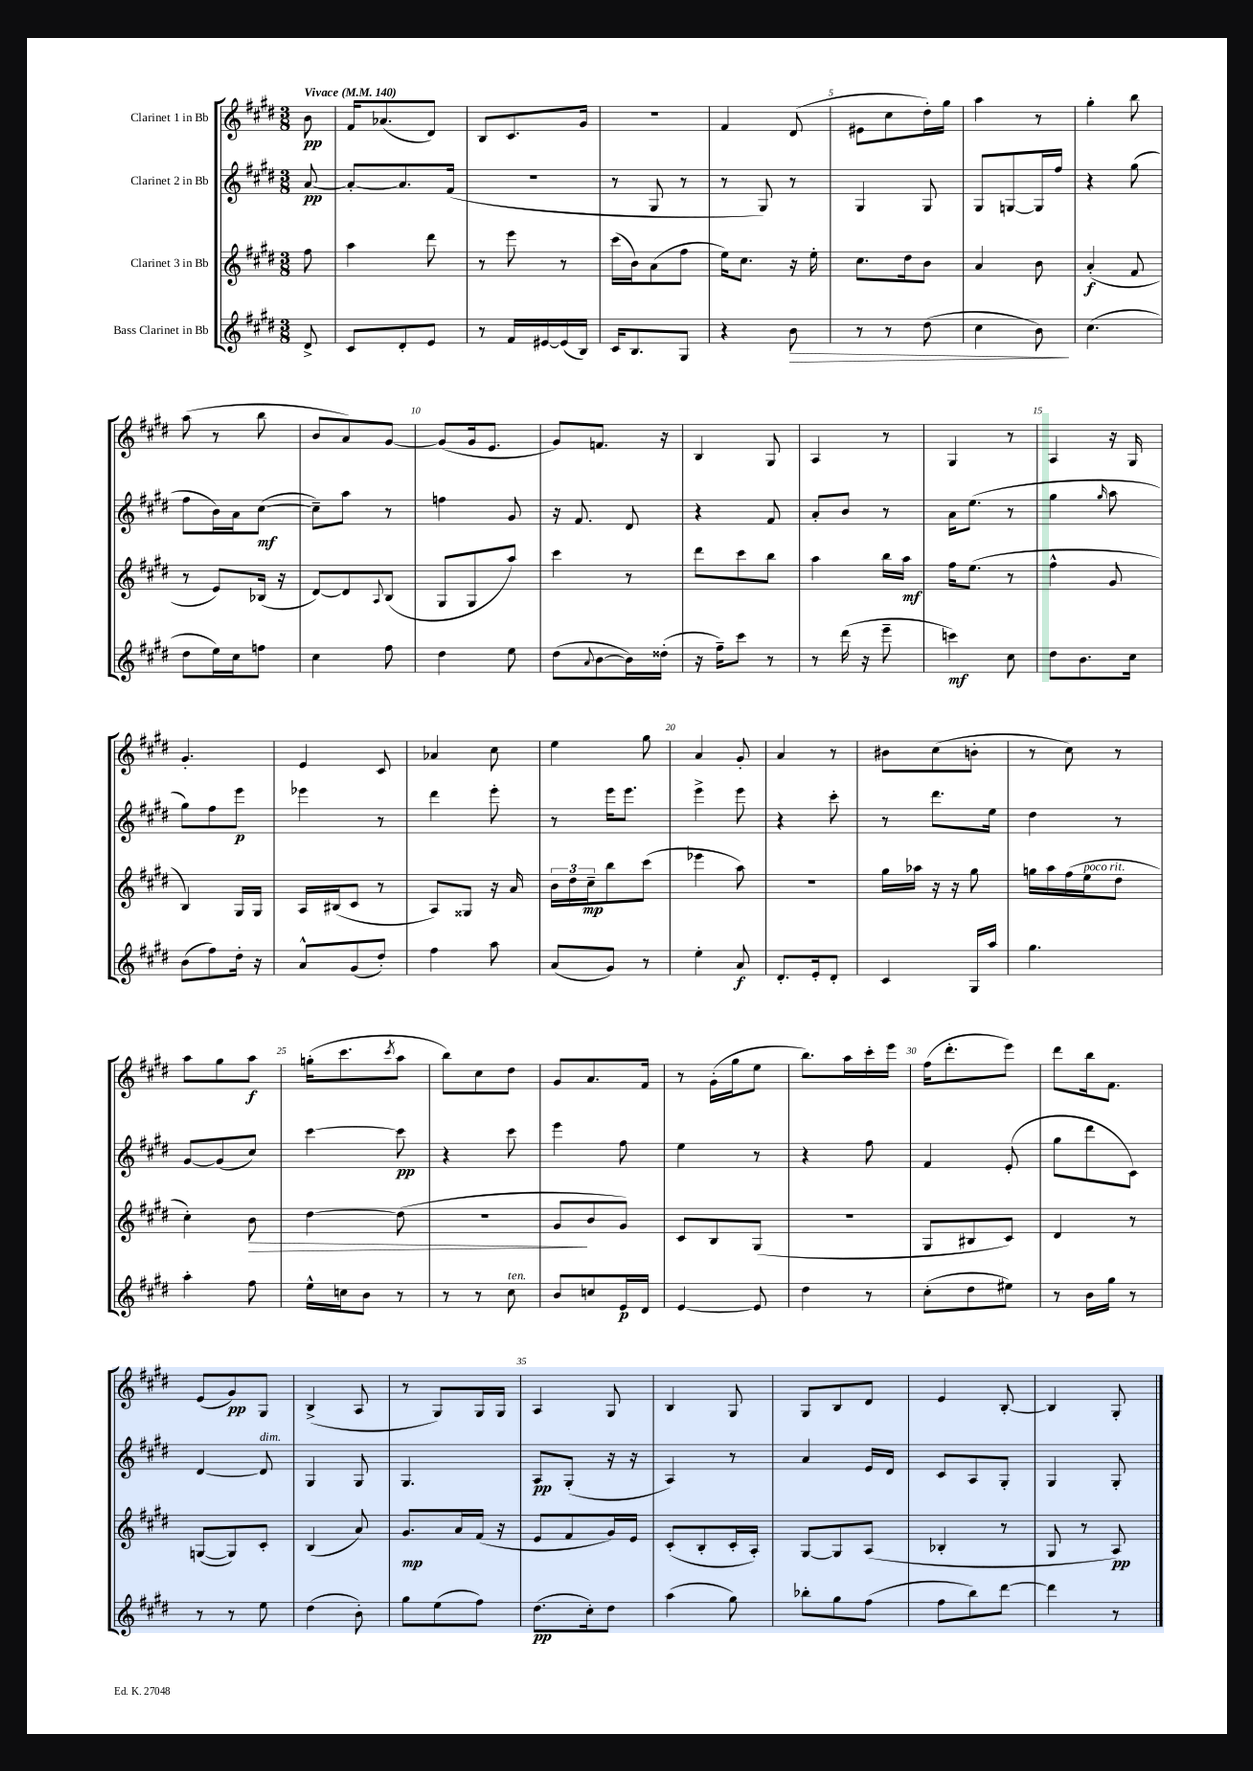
<<
\new StaffGroup <<
\new Staff = "s0" \with { instrumentName = "Clarinet 1 in Bb" } {
    \clef treble \key e \major \numericTimeSignature \time 3/8 \partial 8 \tempo "Vivace" 4 = 140
    b'8\pp |
    fis'16 aes'8.( dis'8) |
    b8 cis'8. gis'16 |
    R4. |
    fis'4 dis'8( |
    eis'8 cis''8 dis''16-.) gis''16 |
    a''4 r8 |
    gis''4-. b''8 |
    a''8( r8 b''8 |
    b'8 a'8) gis'8~ |
    gis'8( gis'16 e'8. |
    gis'8) f'8. r16 |
    b4 gis8 |
    a4 r8 |
    gis4 r8 |
    a4 r16 gis16 |
    gis'4.-. |
    e'4 cis'8 |
    aes'4 cis''8 |
    e''4 gis''8 |
    a'4 gis'8-. |
    a'4 r8 |
    bis'8 cis''8( b'8-. |
    r8 cis''8) r8 |
    a''8 gis''8 a''8\f |
    g''16-.( cis'''8. \acciaccatura { cis'''8 } a''8 |
    b''8) cis''8 dis''8 |
    gis'8 a'8. fis'16 |
    r8 gis'16-.( gis''16 e''8 |
    b''8.) a''16 cis'''16-. e'''16 |
    fis''16( dis'''8.-. e'''8) |
    dis'''8 b''16 fis'8. |
    e'8( gis'8\pp) gis8 |
    b4->( a8 |
    r8 gis8) gis16 gis16 |
    a4 gis8 |
    b4 gis8 |
    gis8 b8 dis'8 |
    e'4 b8~-. |
    b4 gis8-. \bar "|." |
}
\new Staff = "s1" \with { instrumentName = "Clarinet 2 in Bb" } {
    \clef treble \key e \major \numericTimeSignature \time 3/8 \partial 8
    a'8~\pp |
    a'8~-. a'8. fis'16( |
    R4. |
    r8 gis8 r8 |
    r8 gis8) r8 |
    gis4 gis8 |
    gis8 g8~ g16 fis''16 |
    r4 gis''8( |
    fis''8 b'16) a'16 cis''8~\mf( |
    cis''8--) a''8 r8 |
    f''4 gis'8 |
    r16 fis'8. dis'8 |
    r4 fis'8 |
    a'8-. b'8 r8 |
    a'16 e''8.( r8 |
    gis''4 \grace { gis''16 } a''8 |
    gis''8) fis''8 e'''8\p |
    ees'''4 r8 |
    dis'''4 e'''8-. |
    r8 e'''16 e'''8. |
    e'''4-> e'''8 |
    r4 cis'''8-. |
    r8 dis'''8. e''16 |
    dis''4 r8 |
    gis'8~ gis'8( cis''8) |
    cis'''4~ cis'''8\pp |
    r4 cis'''8 |
    e'''4 fis''8 |
    e''4 r8 |
    r4 fis''8 |
    fis'4 e'8-.( |
    gis''8 dis'''8 cis'8) |
    dis'4~ dis'8^\markup { \italic "dim." } |
    gis4 gis8 |
    gis4. |
    a8\pp gis8-.( r16 r16 |
    a4) r8 |
    a'4 e'16 dis'16 |
    cis'8 a8 gis8-. |
    gis4 gis8-. \bar "|." |
}
\new Staff = "s2" \with { instrumentName = "Clarinet 3 in Bb" } {
    \clef treble \key e \major \numericTimeSignature \time 3/8 \partial 8
    fis''8 |
    a''4 dis'''8 |
    r8 e'''8 r8 |
    cis'''16( b'16) a'8( fis''8 |
    e''16) cis''8. r16 e''16-. |
    cis''8. dis''16 b'8 |
    a'4 b'8 |
    a'4-.\f( fis'8 |
    r8 e'8) bes16( r16 |
    dis'8~) dis'8 \appoggiatura { a8 } b8( |
    gis8 gis8 a''8) |
    cis'''4 r8 |
    dis'''8 cis'''8 b''8 |
    a''4 b''16 a''16\mf |
    fis''16 e''8.( r8 |
    fis''4-^ gis'8 |
    b4) gis16 gis16 |
    a16 bis16( cis'8 r8 |
    a8) gisis8 r16 a'16 |
    \tuplet 3/2 { b'16 dis''16 cis''16--\mp } b''8 cis'''8( |
    ees'''4 a''8) |
    R4. |
    gis''16 aes''16 r16 r16 gis''8 |
    g''16 a''16 fis''16( e''16^\markup { \italic "poco rit." } dis''8 |
    cis''4-.) b'8\> |
    dis''4~ dis''8( |
    R4. |
    gis'8\! b'8 gis'8) |
    cis'8 b8 gis8( |
    R4. |
    gis8 bis8 cis'8) |
    dis'4 r8 |
    g8~( g8) cis'8-. |
    b4( a'8) |
    gis'8.\mp a'16 fis'16( r16 |
    e'8 fis'8 gis'16) e'16 |
    cis'8-.( b8-. cis'16-. a16-.) |
    gis8~ gis8 a8( |
    bes4-. r8 |
    gis8 r8 a8\pp) \bar "|." |
}
\new Staff = "s3" \with { instrumentName = "Bass Clarinet in Bb" } {
    \clef treble \key e \major \numericTimeSignature \time 3/8 \partial 8
    dis'8-> |
    cis'8 dis'8-. e'8 |
    r8 fis'16 eis'16~ eis'16( b16) |
    cis'16 b8. gis8 |
    r4 b'8\> |
    r8 r8 dis''8( |
    cis''4 b'8\!) |
    cis''4.( |
    dis''8 e''16) cis''16 f''8 |
    cis''4 fis''8 |
    dis''4 e''8 |
    dis''8( \appoggiatura { a'8 } b'8~ b'16) disis''16-.( |
    r16 fis''16--) cis'''8 r8 |
    r8 dis'''16( r16 e'''8-- |
    c'''4\mf) cis''8 |
    dis''8 b'8. cis''16 |
    b'8( fis''8) dis''16-. r16 |
    a'8-^ gis'8( dis''8-.) |
    fis''4 a''8 |
    a'8( gis'8) r8 |
    e''4-. a'8\f |
    dis'8.-. e'16-. dis'8-. |
    cis'4 gis16 a''16 |
    gis''4. |
    a''4-. fis''8 |
    e''16-^ c''16 b'8 r8 |
    r8 r8 cis''8^\markup { \italic "ten." } |
    b'8 c''8 e'16\p dis'16 |
    e'4~ e'8 |
    dis''4 r8 |
    cis''8-.( dis''8 eis''8) |
    r8 b'16 gis''16 r8 |
    r8 r8 e''8 |
    dis''4( b'8-.) |
    gis''8 e''8( fis''8) |
    dis''8.\pp( cis''16-.) dis''8 |
    a''4( gis''8) |
    bes''8-. gis''8 fis''8( |
    fis''8 b''8) dis'''8~ |
    dis'''4 r8 \bar "|." |
}
>>
>>
\layout { \context { \Score \override BarNumber.break-visibility = ##(#f #t #t) barNumberVisibility = #(every-nth-bar-number-visible 5) } }
